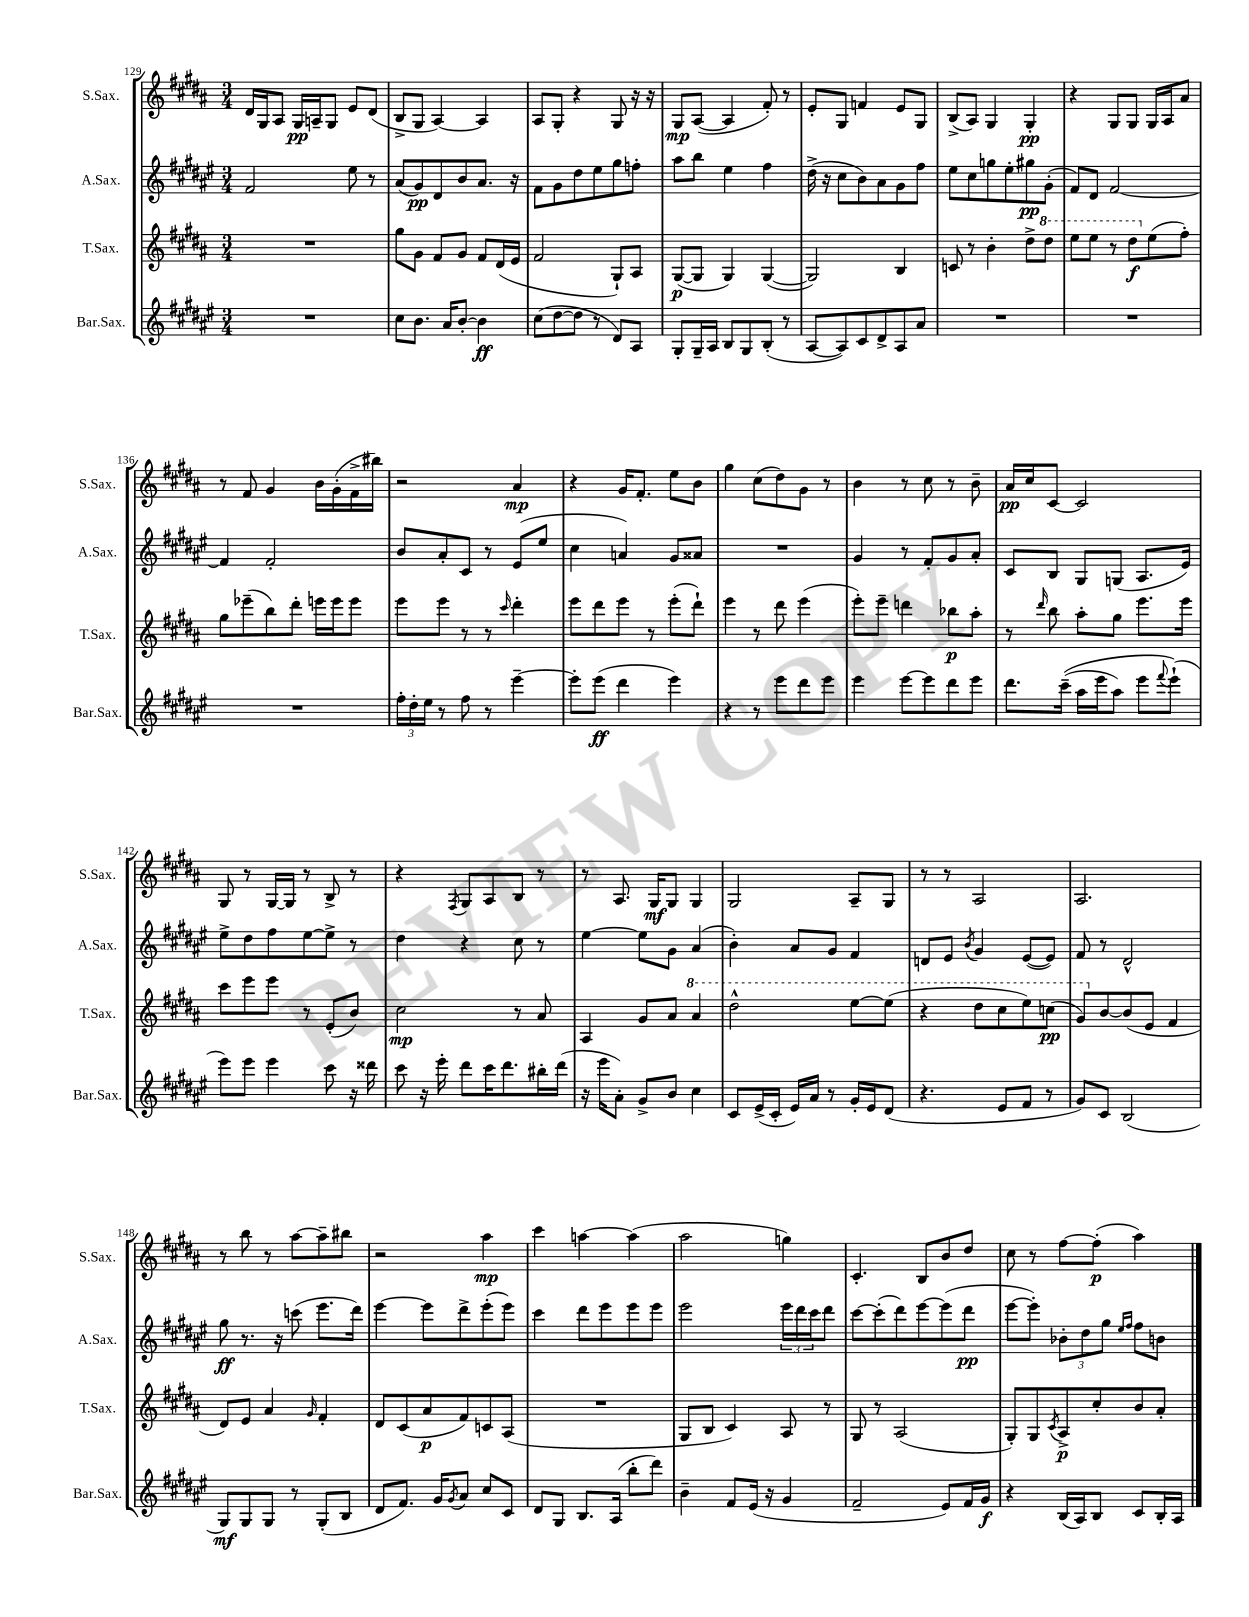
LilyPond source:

<<
\new StaffGroup <<
\new Staff = "s0" \with { instrumentName = "S.Sax." shortInstrumentName = "S.Sax." } {
    \clef treble \key b \major \numericTimeSignature \time 3/4
    dis'16 gis16 ais8 gis16\pp a16-- gis8 e'8 dis'8( |
    b8-> gis8 ais4~) ais4 |
    ais8 gis8-. r4 gis8 r16 r16 |
    gis8\mp ais8~( ais4 fis'8-.) r8 |
    e'8-. gis8 f'4 e'8 gis8 |
    b8->( ais8) gis4 gis4-.\pp |
    r4 gis8 gis8 gis16 ais16 ais'8 |
    r8 fis'8 gis'4 b'16 gis'16-.( fis'16-> bis''16) |
    r2 ais'4\mp |
    r4 gis'16 fis'8.-. e''8 b'8 |
    gis''4 cis''8( dis''8) gis'8 r8 |
    b'4 r8 cis''8 r8 b'8-- |
    ais'16\pp cis''16 cis'8~ cis'2 |
    gis8 r8 gis16~ gis16 r8 b8-> r8 |
    r4 \acciaccatura { fis8 } gis8 ais8 b8 r8 |
    r8 ais8. gis16\mf gis8 gis4 |
    gis2 ais8-- gis8 |
    r8 r8 ais2 |
    ais2. |
    r8 b''8 r8 ais''8~ ais''8-- bis''8 |
    r2 ais''4\mp |
    cis'''4 a''4~ a''4( |
    ais''2 g''4) |
    cis'4.-. b8 b'8 dis''8 |
    cis''8 r8 fis''8~ fis''8-.\p( ais''4) \bar "|." |
}
\new Staff = "s1" \with { instrumentName = "A.Sax." shortInstrumentName = "A.Sax." } {
    \clef treble \key fis \major \numericTimeSignature \time 3/4
    fis'2 eis''8 r8 |
    ais'8( gis'8\pp) dis'8 b'8 ais'8. r16 |
    fis'8 gis'8 dis''8 eis''8 gis''8 f''8-. |
    ais''8 b''8 eis''4 fis''4 |
    dis''16->( r16 cis''8 b'8) ais'8 gis'8 fis''8 |
    eis''8 cis''8 g''8 eis''8-. gis''8\pp gis'8-.( |
    fis'8) dis'8 fis'2~ |
    fis'4 fis'2-. |
    b'8 ais'8-. cis'8 r8 eis'8( eis''8 |
    cis''4 a'4) gis'8 aisis'8 |
    R2. |
    gis'4 r8 fis'8-. gis'8 ais'8-. |
    cis'8 b8 gis8 g8( ais8. eis'16) |
    eis''8-> dis''8 fis''8 eis''8~ eis''8-> r8 |
    dis''4 r4 cis''8 r8 |
    eis''4~ eis''8 gis'8 ais'4( |
    b'4-.) ais'8 gis'8 fis'4 |
    d'8 eis'8 \acciaccatura { b'8 } gis'4 eis'8~( eis'8) |
    fis'8 r8 dis'2-^ |
    gis''8\ff r8. r16 c'''8( eis'''8. dis'''16) |
    eis'''4~ eis'''8 dis'''8-> eis'''8-.( eis'''8) |
    cis'''4 dis'''8 eis'''8 eis'''8 eis'''8 |
    eis'''2 \tuplet 3/2 { eis'''16 dis'''16 cis'''16 } dis'''8 |
    cis'''8~ cis'''8-.( dis'''8) eis'''8~ eis'''8( dis'''8\pp |
    eis'''8~ eis'''8-.) \tuplet 3/2 { bes'8-. dis''8 gis''8 } \grace { eis''16 fis''16 } fis''8 b'8 \bar "|." |
}
\new Staff = "s2" \with { instrumentName = "T.Sax." shortInstrumentName = "T.Sax." } {
    \clef treble \key b \major \numericTimeSignature \time 3/4
    R2. |
    gis''8 gis'8 fis'8 gis'8 fis'8 dis'16( e'16 |
    fis'2 gis8-!) ais8 |
    gis8~\p( gis8 gis4) gis4~( |
    gis2) b4 |
    c'8 r8 b'4-. dis''8-> \ottava #1 dis'''8 |
    e'''8 e'''8 r8 dis'''8\f \ottava #0 e''8( fis''8-.) |
    gis''8 ees'''8--( b''8) dis'''8-. e'''16 e'''16 e'''8 |
    e'''8 e'''8 r8 r8 \grace { cis'''16 } dis'''4-. |
    e'''8 dis'''8 e'''8 r8 e'''8-.( dis'''8-!) |
    e'''4 r8 dis'''8 e'''4( |
    e'''8-.) e'''8-- d'''4 bes''8\p ais''8-. |
    r8 \grace { dis'''16 } b''8 ais''8-. gis''8 e'''8. e'''16 |
    cis'''8 e'''8 e'''8 r8 e'8-.( b'8) |
    cis''2\mp r8 ais'8 |
    ais4 gis'8 ais'8 \ottava #1 ais''4 |
    dis'''2-^ e'''8~ e'''8( |
    r4 dis'''8 cis'''8 e'''8) c'''8\pp( |
    gis''8) \ottava #0 b'8~ b'8( e'8 fis'4 |
    dis'8) e'8 ais'4 \grace { gis'16 } fis'4-. |
    dis'8 cis'8( ais'8\p fis'8) c'8 ais8( |
    R2. |
    gis8 b8 cis'4) ais8 r8 |
    gis8 r8 ais2( |
    gis8-.) gis8 \acciaccatura { cis'8 } ais8->\p cis''8-. b'8 ais'8-. \bar "|." |
}
\new Staff = "s3" \with { instrumentName = "Bar.Sax." shortInstrumentName = "Bar.Sax." } {
    \clef treble \key fis \major \numericTimeSignature \time 3/4
    R2. |
    cis''8 b'8. ais'16 b'8~-. b'4\ff |
    cis''8( dis''8~ dis''8 r8 dis'8) ais8 |
    gis8-. gis16-- ais16 b8 gis8 b8-.( r8 |
    ais8~ ais8) cis'8 dis'8-> ais8 ais'8 |
    R2. |
    R2. |
    R2. |
    \tuplet 3/2 { fis''16-. dis''16-. eis''16 } r8 fis''8 r8 eis'''4~-- |
    eis'''8-. eis'''8\ff( dis'''4 eis'''4) |
    r4 r8 eis'''8 dis'''8 eis'''8 |
    eis'''4 eis'''8~ eis'''8 dis'''8 eis'''8 |
    dis'''8. cis'''16--(\( ais''16 eis'''16 ais''8) eis'''8 \appoggiatura { fis'''8 } eis'''8-!(\) |
    eis'''8) eis'''8 eis'''4 cis'''8 r16 disis'''16 |
    cis'''8 r16 eis'''16-. dis'''8 cis'''16 dis'''8. bis''16-. dis'''16( |
    r16 eis'''16 ais'8-.) gis'8-> b'8 cis''4 |
    cis'8 eis'16->( cis'16-. eis'16) ais'16 r8 gis'16-. eis'16 dis'8( |
    r4. eis'8 fis'8 r8 |
    gis'8) cis'8 b2( |
    gis8\mf) gis8 gis8 r8 gis8-.( b8 |
    dis'8 fis'8.) gis'16 \acciaccatura { gis'8 } ais'8 cis''8 cis'8 |
    dis'8 gis8 b8. ais16( b''8-. dis'''8) |
    b'4-- fis'8 eis'16( r16 gis'4 |
    fis'2-- eis'8) fis'16 gis'16\f |
    r4 b16( ais16) b8 cis'8 b16-. ais16 \bar "|." |
}
>>
>>
\layout { \context { \Score currentBarNumber = #129 } }
